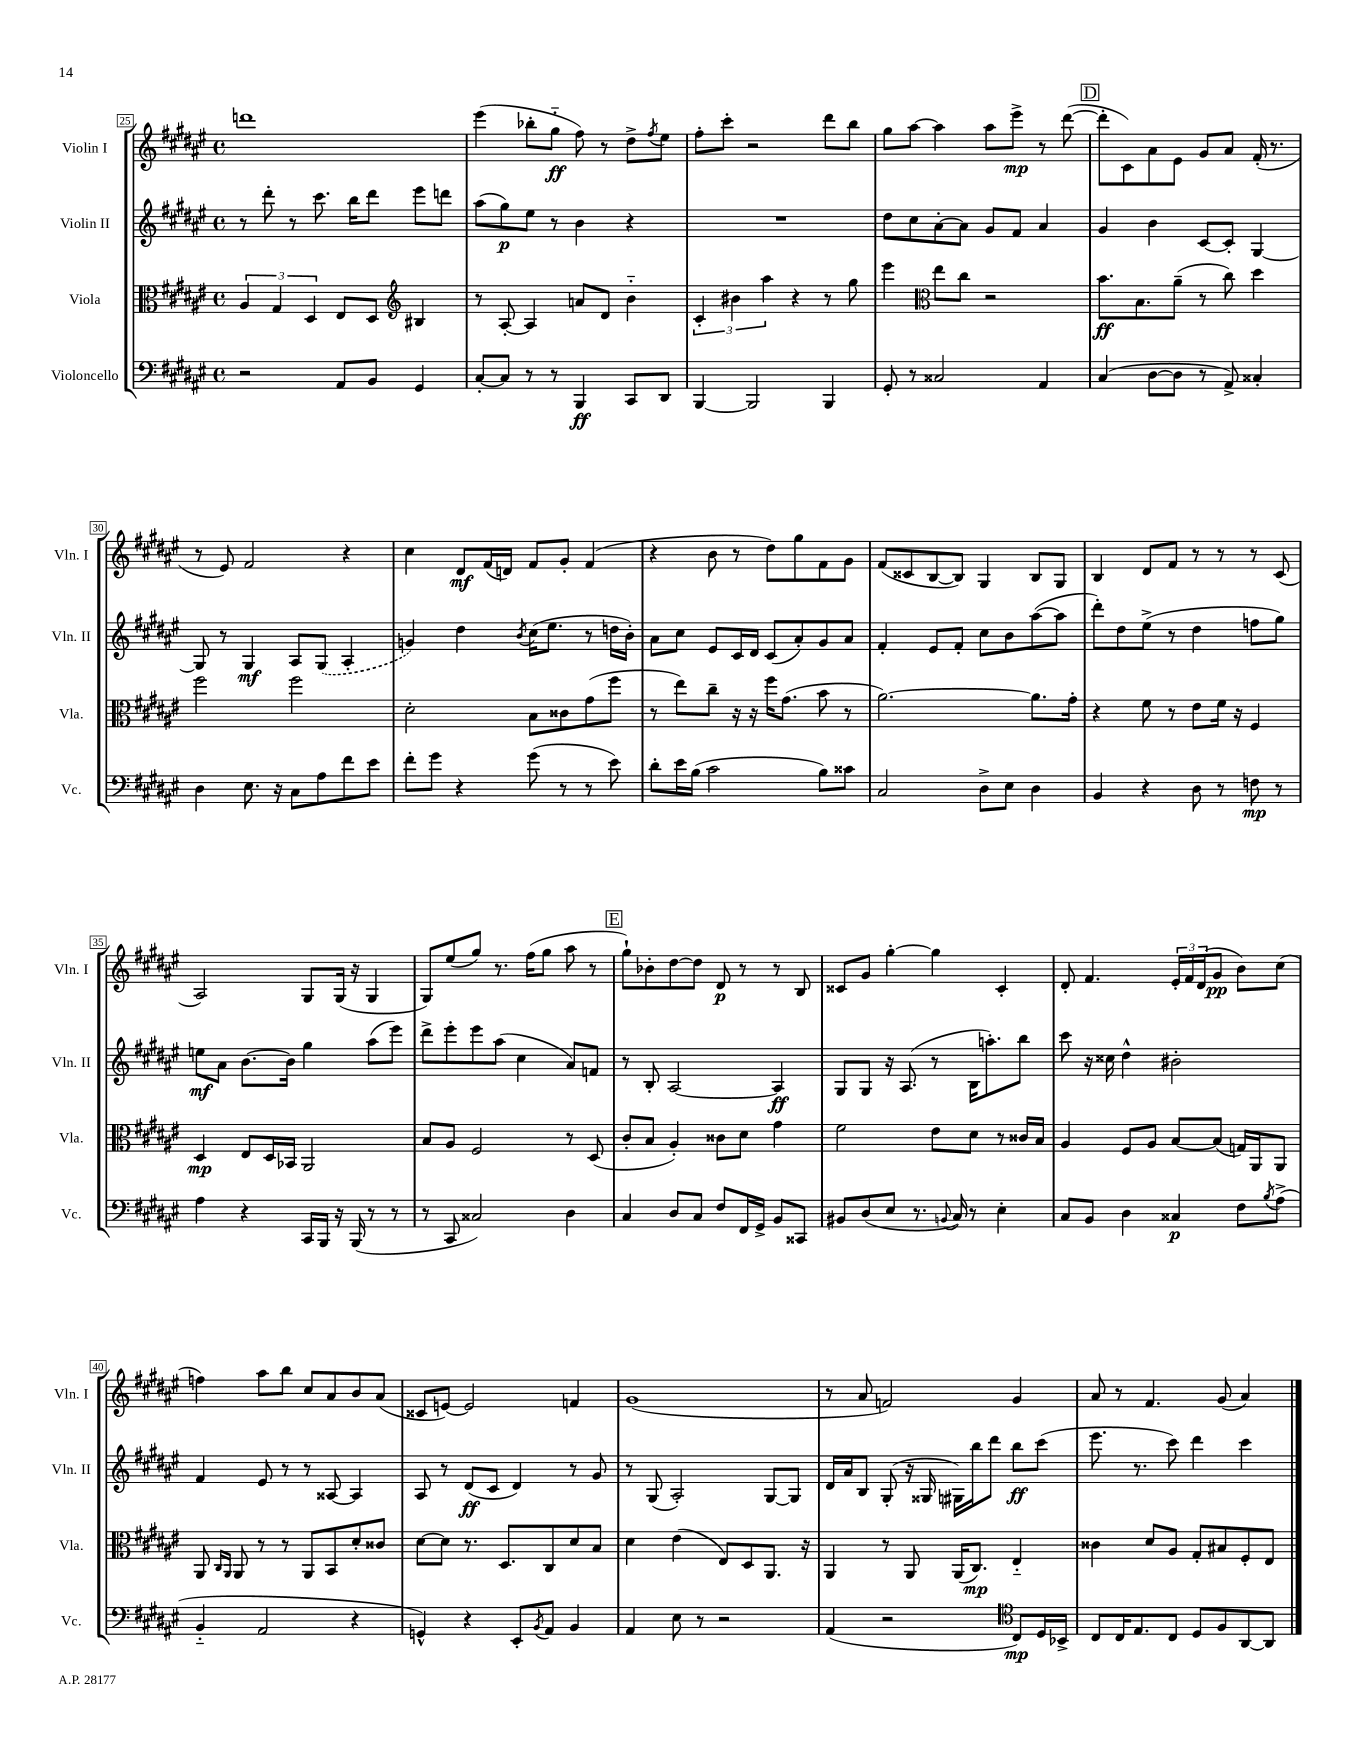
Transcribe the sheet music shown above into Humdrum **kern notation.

**kern	**kern	**kern	**kern
*staff4	*staff3	*staff2	*staff1
*clefF4	*clefC3	*clefG2	*clefG2
*k[f#c#g#d#a#e#]	*k[f#c#g#d#a#e#]	*k[f#c#g#d#a#e#]	*k[f#c#g#d#a#e#]
*M4/4	*M4/4	*M4/4	*M4/4
*met(c)	*met(c)	*met(c)	*met(c)
2r	6A#	8r	1ddd
.	.	8ddd#'	.
.	6G#	.	.
.	.	8r	.
.	6D#	.	.
.	.	8.ccc#	.
8AA#	8E#	.	.
.	.	16bb	.
8BB	8D#	8ddd#	.
*	*clefG2	*	*
4GG#	4B#	8eee#	.
.	.	8ddd	.
=	=	=	=
[8C#'	8r	(8aa#	(4eee#
8C#]	[8A#'	8gg#)	.
8r	4A#]	8ee#	8bb-'
8r	.	8r	8gg#'~
4BBB	8a	4b	8ff#)
.	8d#	.	8r
8CC#	4b'~	4r	8dd#^
.	.	.	8qff#
8DD#	.	.	8ee#
=	=	=	=
[4BBB	6c#'	1r	8ff#'
.	.	.	8ccc#'
.	6b#	.	.
2BBB]	.	.	2r
.	6aa#	.	.
.	4r	.	.
4BBB	8r	.	8ddd#
.	8gg#	.	8bb
=	=	=	=
8GG#'	4eee#	8dd#	8gg#
8r	.	8cc#	[8aa#
*	*clefC3	*	*
2C##	8ee#	[8a#'	4aa#]
.	8cc#	8a#]	.
.	2r	8g#	8aa#
.	.	8f#	8eee#^
4AA#	.	4a#	8r
.	.	.	([8ddd#
=	=	=	=
(4C#	8.b	4g#	8ddd#']
.	.	.	8c#)
.	8.B	.	.
[8D#	.	4b	8a#
8D#]	(8a#~	.	8e#
8r	8r	[8c#	8g#
8AA#^)	8cc#)	8c#']	8a#
4C##'	4dd#	[4G#	(16f#'
.	.	.	8.r
=	=	=	=
4D#	2ff#	8G#]	8r
.	.	8r	8e#)
8.E#	.	4G#	2f#
16r	.	.	.
8C#	2ff#	8A#	.
8A#	.	(8G#	.
8f#	.	4A#'	4r
8e#	.	.	.
=	=	=	=
8f#'	2d#'	4g)	4cc#
8g#	.	.	.
4r	.	4dd#	8d#
.	.	.	(16f#
.	.	.	16d)
.	.	8qb	.
(8g#	8B	(16cc#	8f#
.	.	8.ee#	.
8r	8c##	.	8g#'
8r	(8g#	8r	(4f#
8e#)	8ff#	16dd	.
.	.	16b')	.
=	=	=	=
8d#'	8r	8a#	4r
16e#	8ee#)	8cc#	.
(16B	.	.	.
2c#	8cc#~	8e#	8b
.	16r	16c#	8r
.	16r	16d#	.
.	16ff#	(8c#	8dd#)
.	(8.g#	.	.
.	.	8a#')	8gg#
8B)	8b	8g#	8f#
8c##	8r	8a#	8g#
=	=	=	=
2C#	[2.a#)	4f#'	(8f#
.	.	.	8c##
.	.	8e#	[8B
.	.	8f#'	8B])
8D#^	.	8cc#	4G#
8E#	.	8b	.
4D#	8.a#]	([8aa#	8B
.	.	8aa#]	8G#
.	16g#'	.	.
=	=	=	=
4BB	4r	8ddd#')	4B
.	.	8dd#	.
4r	8f#	(8ee#^	8d#
.	8r	8r	8f#
8D#	8e#	4dd#	8r
8r	16f#	.	8r
.	16r	.	.
8F	4F#	8ff	8r
8r	.	8gg#)	(8c#
=	=	=	=
4A#	4D#	8ee	2A#)
.	.	8a#	.
4r	8E#	[8.b	.
.	16D#	.	.
.	16BB-	16b]	.
16CC#	2AA#	4gg#	8G#
16BBB	.	.	.
16r	.	.	(16G#
(16BBB	.	.	16r
8r	.	(8aa#	4G#
8r	.	8eee#)	.
=	=	=	=
8r	8B	8ddd#^	8G#)
8CC#	8A#	8eee#'	(8ee#
2C##)	2F#	8eee#	8gg#)
.	.	(8aa#	8.r
.	.	4cc#	.
.	.	.	(16ff#
.	.	.	8gg#
4D#	8r	8a#)	8aa#
.	(8D#	8f	8r
=	=	=	=
4C#	8c#'	8r	8gg#`)
.	8B	8B'	8b-'
8D#	4A#')	[2A#	[8dd#
8C#	.	.	8dd#]
8F#	8c##	.	8d#
16FF#	8d#	.	8r
16GG#^	.	.	.
8BB	4g#	4A#]	8r
8CC##	.	.	8B
=	=	=	=
8BB#	2f#	8G#	8c##
(8D#	.	8G#	8g#
8E#	.	16r	[4gg#'
.	.	(8.A#	.
8.r	.	.	.
.	8e#	8r	4gg#]
8qqBB	.	.	.
16C#)	.	.	.
8r	8d#	16B	.
.	.	8.aa')	.
4E#'	8r	.	4c##'
.	16c##	8bb	.
.	16B	.	.
=	=	=	=
8C#	4A#	8ccc#	8d#'
8BB	.	16r	4.f#
.	.	16cc##	.
4D#	8F#	4dd#^^	.
.	8A#	.	.
4C##	[8B	2b#'	24e#'
.	.	.	24f#
.	.	.	(24d#
.	(8B]	.	8g#
8F#	16G)	.	8b)
.	16AA#	.	.
8qB	.	.	.
(8A#^	8AA#	.	(8cc#
=	=	=	=
4BB'~	8AA#	4f#	4ff)
.	16qqC#	.	.
.	16qqAA#	.	.
.	8AA#	.	.
2AA#	8r	8e#	8aa#
.	8r	8r	8bb
.	8AA#	8r	8cc#
.	8BB	[8A##	8a#
4r	8d#'	4A##]	8b
.	8c##	.	(8a#
=	=	=	=
4GG^^)	[8d#	8A#	8c##
.	8d#]	8r	[8e)
4r	8.r	(8d#	2e]
.	.	8c#	.
.	8.D#	.	.
8EE#'	.	4d#)	.
8qBB	.	.	.
8AA#	8C#	.	.
4BB	8d#	8r	4f
.	8B	8g#	.
=	=	=	=
4AA#	4d#	8r	(1g#
.	.	(8G#	.
8E#	(4e#	2A#')	.
8r	.	.	.
2r	8E#)	.	.
.	8D#	.	.
.	8.AA#	[8G#	.
.	.	8G#]	.
.	16r	.	.
=	=	=	=
(4AA#	4AA#	16d#	8r
.	.	16a#	.
.	.	8B	8a#
2r	8r	(8G#'	2f)
.	8AA#	16r	.
.	.	16G##	.
.	(16AA#	16G#)	.
.	8.C#)	16bb	.
.	.	8ddd#	.
*clefC4	*	*	*
8C#)	4E#'~	8bb	4g#
16D#	.	(8ccc#	.
16BB-^	.	.	.
=	=	=	=
8C#	4c##	8.eee#	8a#
16C#	.	.	8r
8.E#	.	8.r	.
.	8d#	.	4.f#
8C#	8A#	8ccc#)	.
8D#	8G#'	4ddd#	.
8F#	8B#	.	(8g#
[8AA#	8F#'	4ccc#	4a#)
8AA#]	8E#	.	.
==	==	==	==
*-	*-	*-	*-
